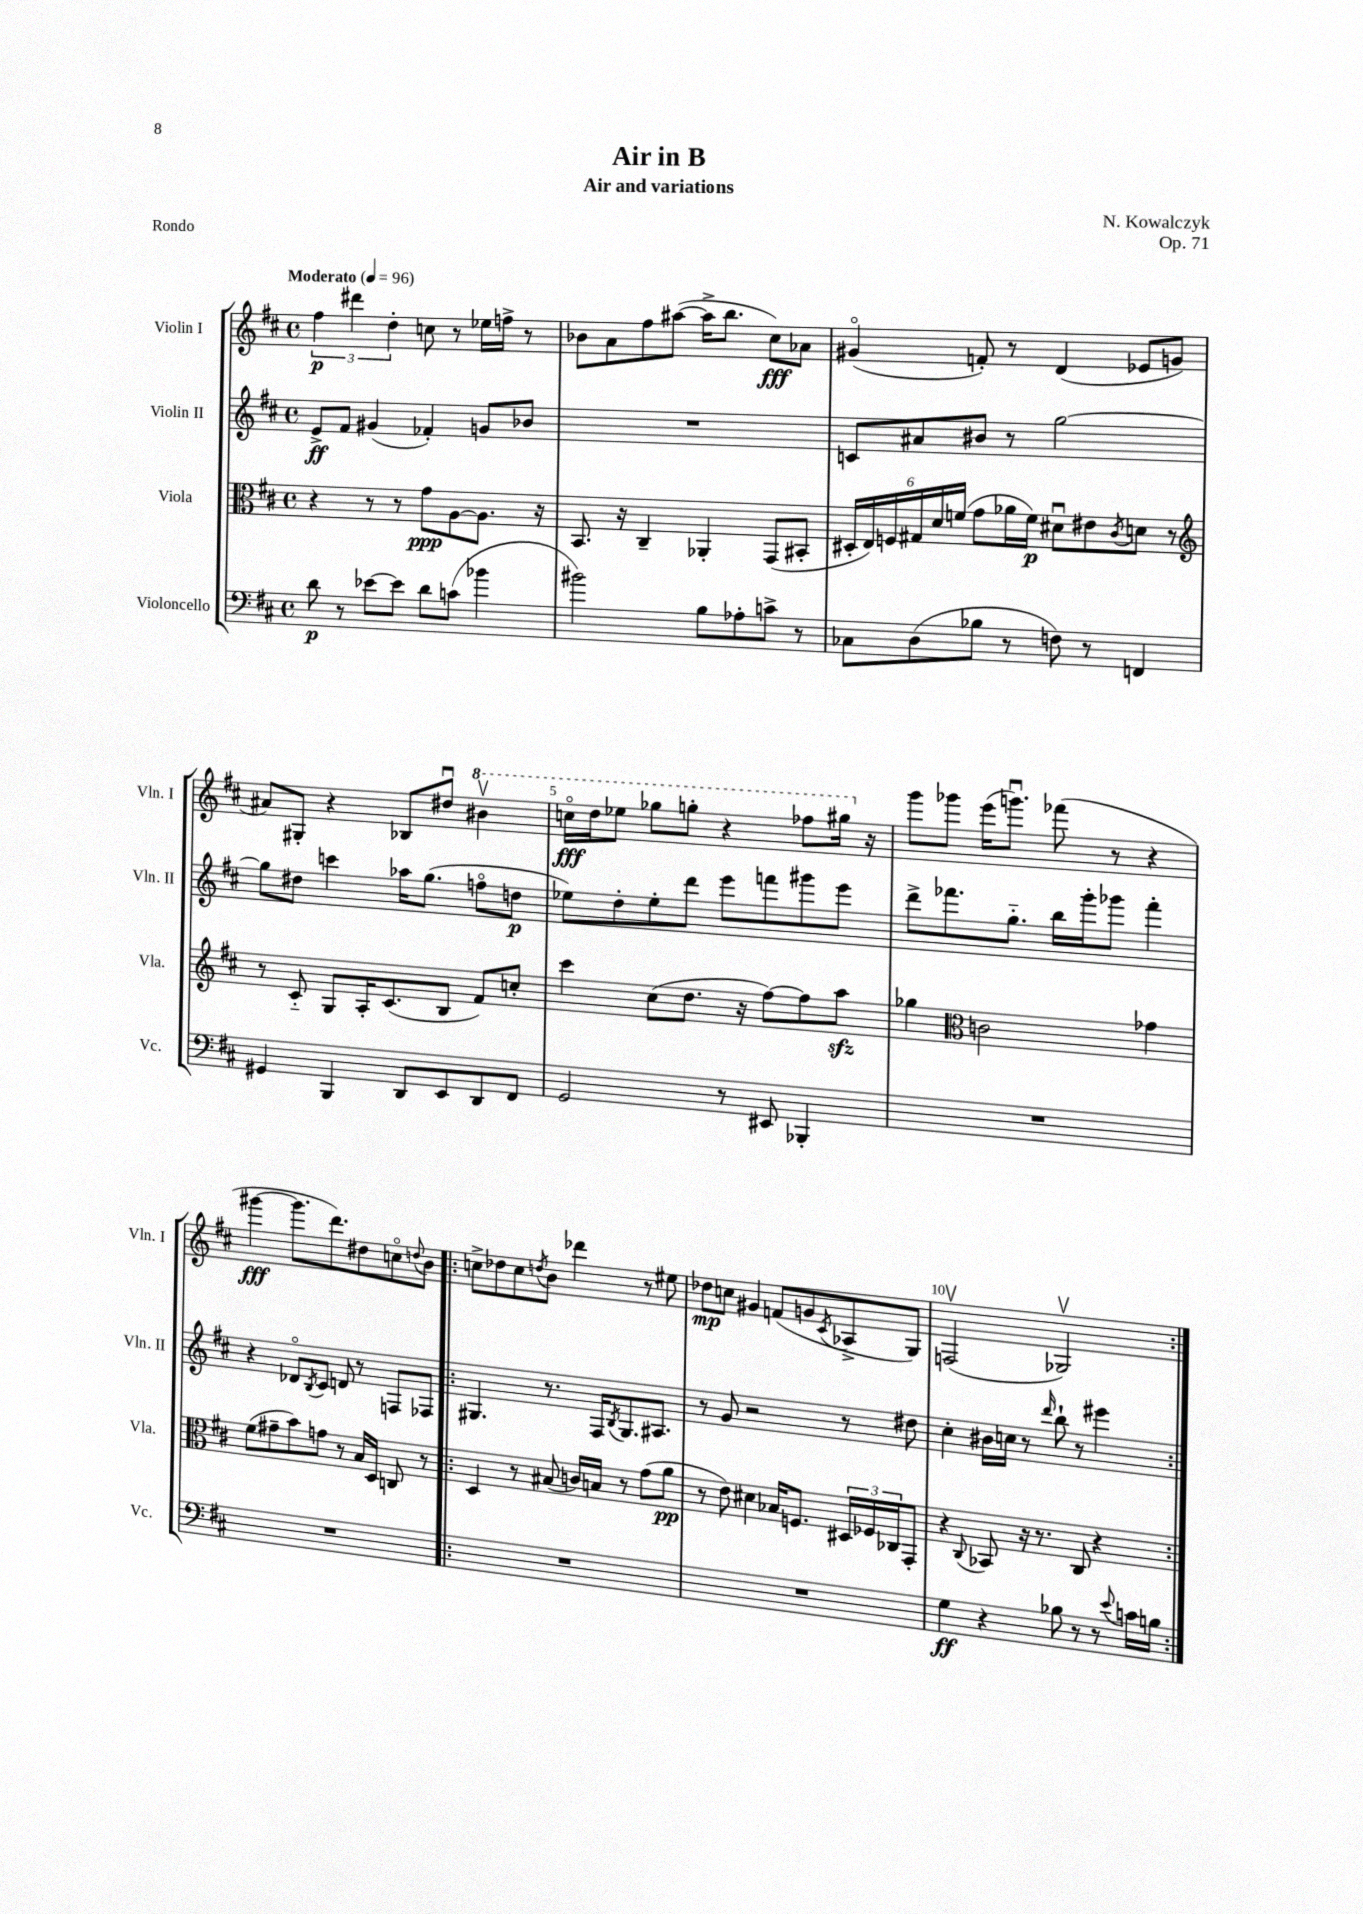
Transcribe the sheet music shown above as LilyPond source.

\header { title = "Air in B" composer = "N. Kowalczyk" subtitle = "Air and variations" opus = "Op. 71" piece = "Rondo" }
<<
\new StaffGroup <<
\new Staff = "s0" \with { instrumentName = "Violin I" shortInstrumentName = "Vln. I" } {
    \clef treble \key d \major \defaultTimeSignature \time 4/4 \tempo "Moderato" 4 = 96
    \tuplet 3/2 { fis''4\p dis'''4 d''4-. } c''8 r8 ees''16 f''16-> r8 |
    bes'8 a'8 fis''8 ais''8~( ais''16-> b''8. cis''8\fff) aes'8 |
    gis'4\flageolet( f'8-.) r8 d'4( ees'8 g'8 |
    ais'8) gis8-. r4 bes8 dis''8\downbow \ottava #1 bis''4\upbow |
    c'''16\flageolet\fff d'''16 ees'''8 ges'''8 g'''8-. r4 fes'''8 gis'''16 \ottava #0 r16 |
    g'''8 ges'''8 e'''16( g'''8.\downbow) fes'''8( r8 r4 |
    gis'''4~\fff gis'''8. d'''8.) dis''8 c''8\flageolet \appoggiatura { d''8 } b'8 |
    \repeat volta 2 { c''8-> des''8 c''8 \acciaccatura { d''8 } b'8 des'''4 r8 eis''8 |
    des''8\mp c''8 gis'4 f'8( g'8 \acciaccatura { cis'8 } aes8-> g8) |
    f2\upbow( ges2\upbow) | }
}
\new Staff = "s1" \with { instrumentName = "Violin II" shortInstrumentName = "Vln. II" } {
    \clef treble \key d \major \defaultTimeSignature \time 4/4
    e'8->\ff fis'8 gis'4( fes'4-.) g'8 bes'8 |
    R1 |
    c'8 ais'8 bis'8 r8 g''2~ |
    g''8 dis''8 c'''4 aes''16 g''8.( f''8\flageolet d''8\p |
    ees''8) d''8-. ees''8-. d'''8 e'''8 f'''8 gis'''8 e'''8 |
    d'''8-> fes'''8. g''8.-_ b''16 g'''16-. ges'''8 fes'''4-. |
    r4 des'8\flageolet \acciaccatura { b8 } cis'8 d'8 r8 f8 fes8 |
    \repeat volta 2 { gis4. r8. fis16 \acciaccatura { b8 } gis8. ais8. |
    r8 g'8 r2 r8 dis''8 |
    cis''4-. bis'16 c''16 r8 \grace { d'''16 } b''8-! r8 eis'''4 | }
}
\new Staff = "s2" \with { instrumentName = "Viola" shortInstrumentName = "Vla." } {
    \clef alto \key d \major \defaultTimeSignature \time 4/4
    r4 r8 r8 g'8\ppp a8~ a8. r16 |
    b,8. r16 cis4-- aes,4-. g,8( bis,8-. |
    \tuplet 6/4 { dis16-. e16) f16 gis16 d'16 f'16( } g'8 aes'16 f'16\p) dis'8\downbow eis'8 \acciaccatura { cis'8 } d'8 r8 |
    \clef treble r8 cis'8-_ g8 a16-. cis'8.( b8 fis'8) c''8-. |
    cis'''4 cis''8( d''8. r16 fis''8~) fis''8 a''8\sfz |
    ges''4 \clef alto c'2 ges'4 |
    fis'8( gis'8-- b'8) g'8 r8 b16 d16 c8 r8 |
    \repeat volta 2 { d4 r8 bis8( c'16) b16 r8 g'8( a'8\pp |
    r8 e'8) dis'4 bes16 f8. \tuplet 3/2 { dis16 fes16 ces16 } g,8-. |
    r4 \appoggiatura { cis8 } bes,8 r16 r8. cis8 r4 | }
}
\new Staff = "s3" \with { instrumentName = "Violoncello" shortInstrumentName = "Vc." } {
    \clef bass \key d \major \defaultTimeSignature \time 4/4
    d'8\p r8 ees'8~ ees'8 d'8 c'8( bes'4 |
    bis'2) b8 aes8-. c'8-> r8 |
    ces8 d8( bes8 r8 f8) r8 f,4 |
    gis,4 b,,4 d,8 e,8 d,8 fis,8 |
    g,2 r8 eis,8 bes,,4-. |
    R1 |
    R1 |
    \repeat volta 2 { R1 |
    R1 |
    g4\ff r4 bes8 r8 r8 \appoggiatura { e'8 } c'16 b16 | }
}
>>
>>
\layout { \context { \Score \override BarNumber.break-visibility = ##(#f #t #t) barNumberVisibility = #(every-nth-bar-number-visible 5) } }
